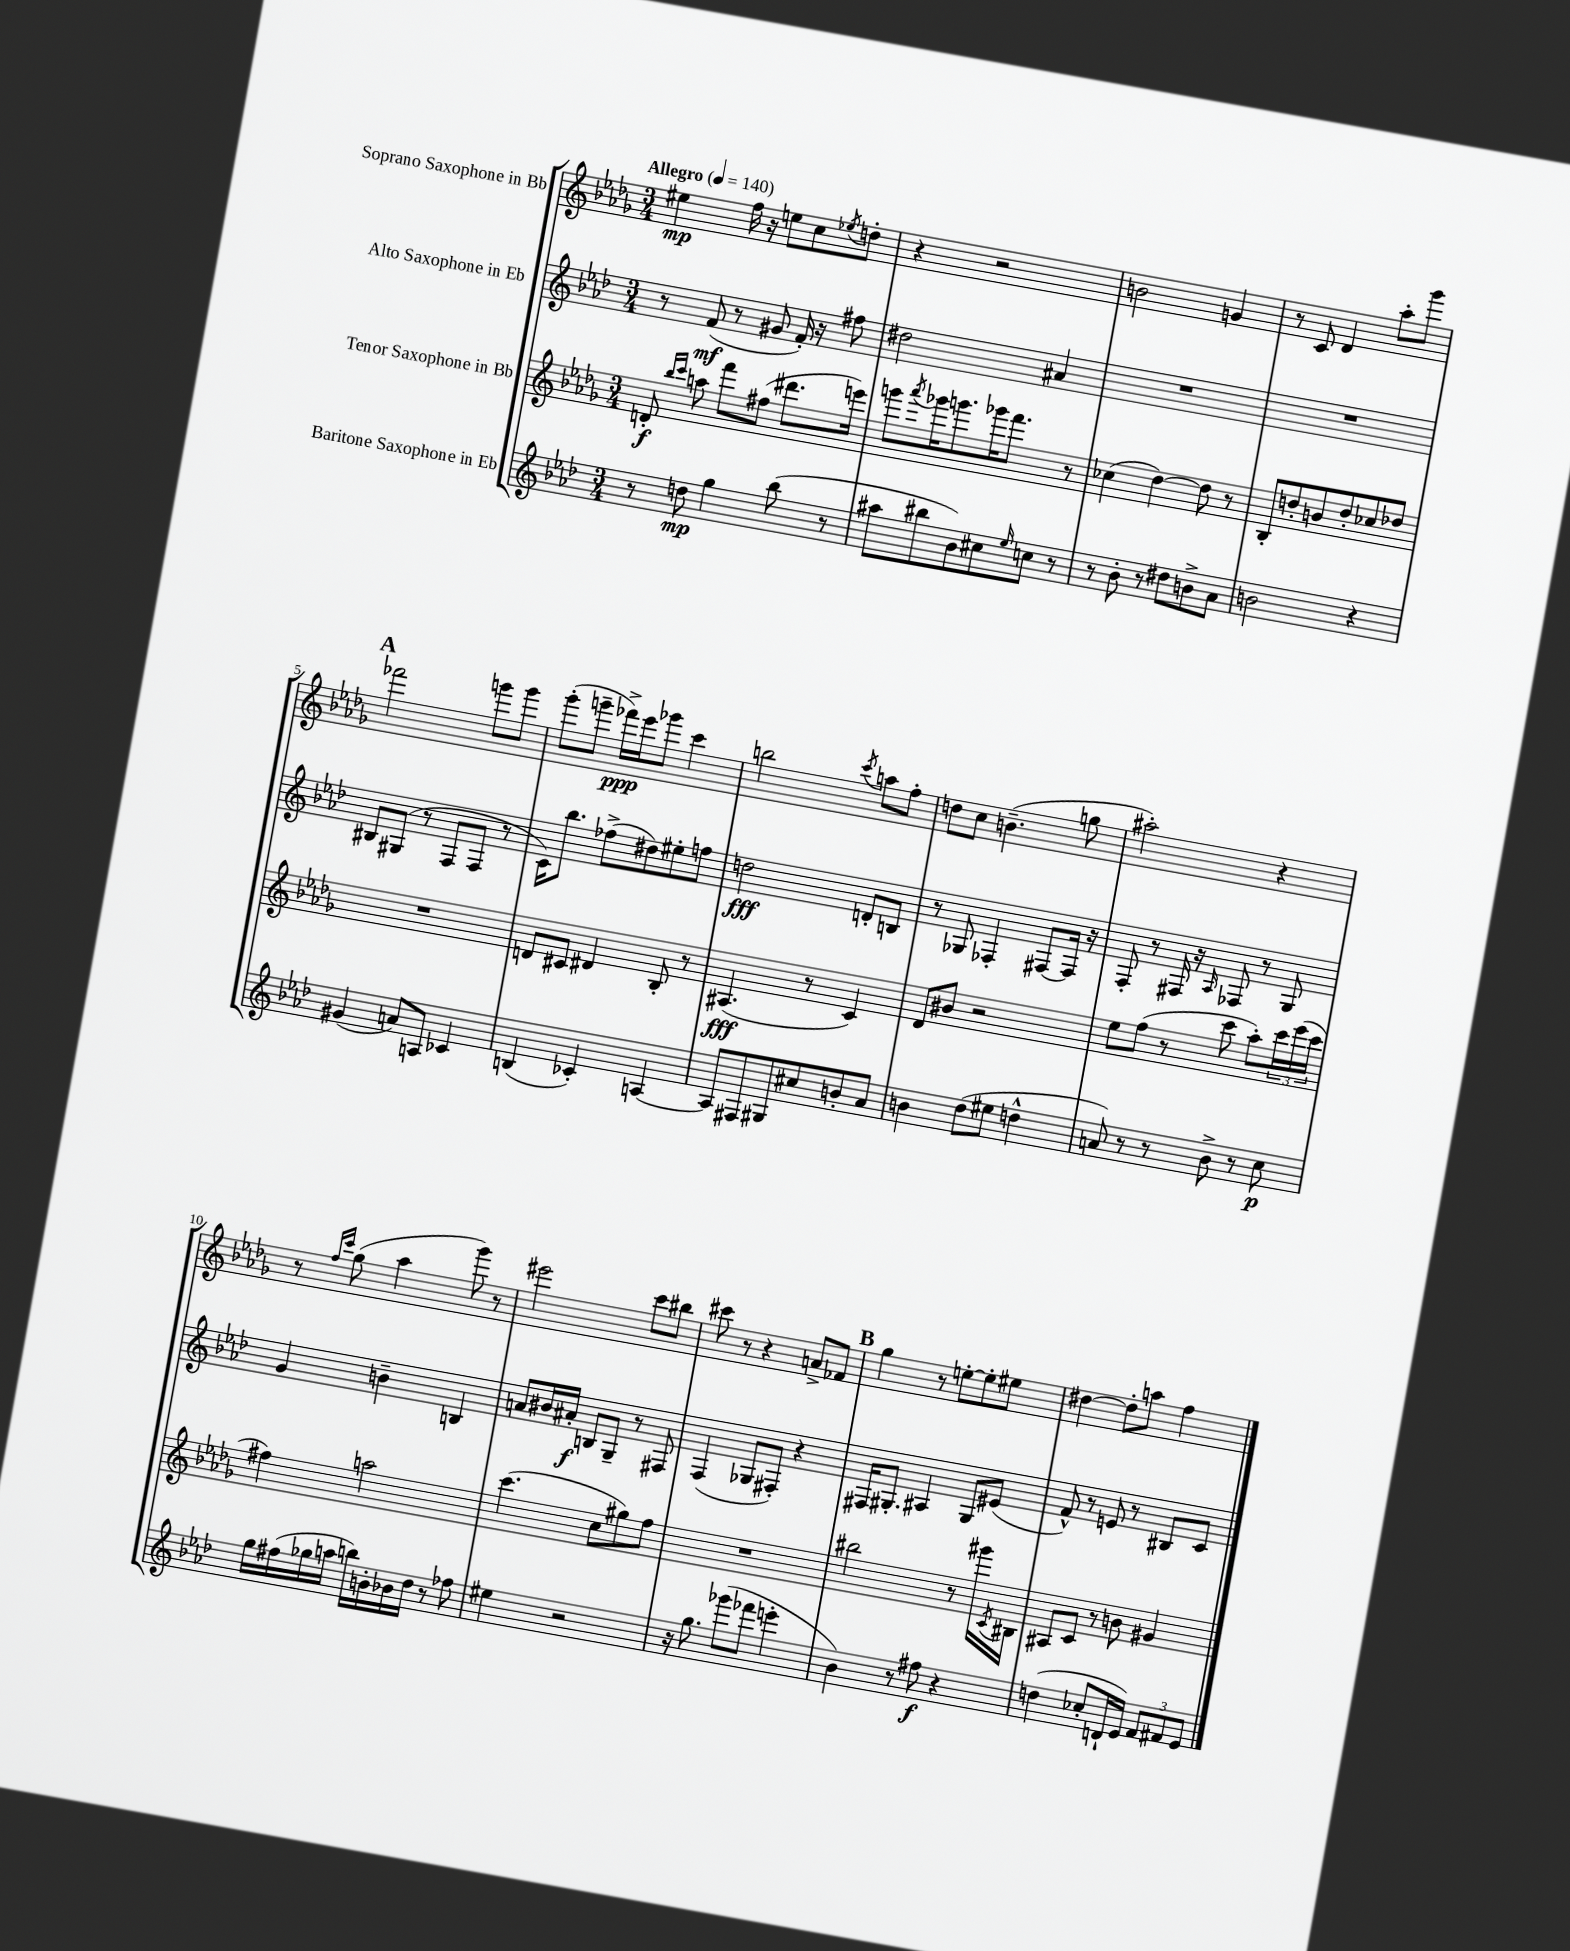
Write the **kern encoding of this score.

**kern	**dynam	**kern	**dynam	**kern	**dynam	**kern	**dynam
*part4	*part4	*part3	*part3	*part2	*part2	*part1	*part1
*staff4	*staff4	*staff3	*staff3	*staff2	*staff2	*staff1	*staff1
*I"Baritone Saxophone in Eb	*	*I"Tenor Saxophone in Bb	*	*I"Alto Saxophone in Eb	*	*I"Soprano Saxophone in Bb	*
*clefG2	*	*clefG2	*	*clefG2	*	*clefG2	*
*k[b-e-a-d-]	*	*k[b-e-a-d-g-]	*	*k[b-e-a-d-]	*	*k[b-e-a-d-g-]	*
*M3/4	*	*M3/4	*	*M3/4	*	*M3/4	*
*MM140	*	*MM140	*	*MM140	*	*MM140	*
=1	=1	=1	=1	=1	=1	=1	=1
!	!	!	!	!	!	!LO:TX:a:B:t=Allegro	!
8r	.	8dn'/	f	8r	.	4ee#X\	mp
.	.	16qqbb-/LL	.	.	.	.	.
.	.	16qqccc/JJ	.	.	.	.	.
8ddn\	mp	8aan\	.	(8f/	mf	.	.
4gg\	.	8fff\L	.	8r	.	16ff\	.
.	.	.	.	.	.	16r	.
.	.	(8ff#X\J	.	8g#X/	.	8een\L	.
(8bb-\	.	8.ddd#X\L	.	16f'/)	.	8cc\	.
.	.	.	.	16r	.	.	.
.	.	.	.	.	.	8qee-X/	.
8r	.	.	.	8ff#X\	.	8ddn'\J	.
.	.	16eeen\Jk)	.	.	.	.	.
=2	=2	=2	=2	=2	=2	=2	=2
8aa#X\L	.	8gggn\L	.	2dd#X\	.	4r	.
.	.	8qaaa-/	.	.	.	.	.
8bb#X\	.	16ggg-X\K	.	.	.	.	.
.	.	8.gggn\	.	.	.	.	.
8b-\)	.	.	.	.	.	2r	.
8cc#X\	.	16ggg-X\K	.	.	.	.	.
.	.	8.fff\J	.	.	.	.	.
16qqee-/	.	.	.	.	.	.	.
8ccn\J	.	.	.	4a#X/	.	.	.
8r	.	8r	.	.	.	.	.
=3	=3	=3	=3	=3	=3	=3	=3
8r	.	(4cc-X\	.	2.r	.	2bn\	.
8b-'\	.	.	.	.	.	.	.
8r	.	[4dd-\)	.	.	.	.	.
8dd#X\L	.	.	.	.	.	.	.
8bn^\	.	8dd-\]	.	.	.	4gn/	.
8a-\J	.	8r	.	.	.	.	.
=4	=4	=4	=4	=4	=4	=4	=4
2bn\	.	8B-'/L	.	2.r	.	8r	.
.	.	8ddn'/	.	.	.	8c/	.
.	.	8bn/	.	.	.	4d-/	.
.	.	8dd'/	.	.	.	.	.
4r	.	8cc-X/	.	.	.	8aa-'\L	.
.	.	8dd-X/J	.	.	.	8ggg-\J	.
!!LO:LB:g=z
!!LO:REH:place=s1:t=A
=5	=5	=5	=5	=5	=5	=5	=5
(4g#X/	.	2.r	.	8B#X/L	.	2fff-X\	.
.	.	.	.	(8G#X/J	.	.	.
8an/L)	.	.	.	8r	.	.	.
8An/J	.	.	.	8F/L	.	.	.
4c-X/	.	.	.	8F/J	.	8gggn\L	.
.	.	.	.	8r	.	8ggg\J	.
=6	=6	=6	=6	=6	=6	=6	=6
(4Bn/	.	8dn/L	.	16c\KL)	.	(8ggg-'\L	.
.	.	.	.	8.bb-\J	.	.	.
.	.	8c#X/J	.	.	.	8gggn~\J	.
4c-X'/)	.	4d#X/	.	(8ff-X^\L	.	16fff-X^\LL)	ppp
.	.	.	.	.	.	16eee-\J	.
.	.	.	.	8dd#X\)	.	8ggg-X\J	.
[4An/	.	8B-'/	.	8ee#X'\	.	4ccc\	.
.	.	8r	.	8ffn\J	.	.	.
=7	=7	=7	=7	=7	=7	=7	=7
8A/L]	.	(4.A#X/	fff	2ddn\	fff	2bbn\	.
8F#X/	.	.	.	.	.	.	.
8G#X/	.	.	.	.	.	.	.
8cc#X/	.	8r	.	.	.	.	.
.	.	.	.	.	.	8qccc/	.
8bn'/	.	4c/)	.	8dn'/L	.	8aan\L	.
8a-/J	.	.	.	8Bn/J	.	8ff'\J	.
=8	=8	=8	=8	=8	=8	=8	=8
4bn\	.	8d-/L	.	8r	.	8ddn\L	.
.	.	8b#X/J	.	8G-X/	.	8cc\J	.
(8dd-\L	.	2r	.	4F-X'/	.	(4.bn~\	.
8ee#X\J	.	.	.	.	.	.	.
4ddn^^\	.	.	.	[8F#X/L	.	.	.
.	.	.	.	16F#/Jk]	.	8ggn\	.
.	.	.	.	16r	.	.	.
=9	=9	=9	=9	=9	=9	=9	=9
8an/)	.	8ee-\L	.	8F'/	.	2aa#X'\)	.
8r	.	(8ff\J	.	8r	.	.	.
8r	.	8r	.	16F#X/	.	.	.
.	.	.	.	16r	.	.	.
.	.	.	.	16qqA-/	.	.	.
8b-^\	.	8ccc\	.	8F-X/	.	.	.
8r	.	8aa-'\L)	.	8r	.	4r	.
8cc\	p	24ccc\L	.	8G/	.	.	.
.	.	(24eee-\	.	.	.	.	.
.	.	24ccc\JJ	.	.	.	.	.
!!LO:LB:g=z
=10	=10	=10	=10	=10	=10	=10	=10
16gg\LL	.	4ff#X\)	.	4g/	.	8r	.
(16ff#X\	.	.	.	.	.	.	.
.	.	.	.	.	.	16qqff/LL	.
.	.	.	.	.	.	16qqccc/JJ	.
16gg-X\	.	.	.	.	.	(8gg-\	.
16aan\JJ	.	.	.	.	.	.	.
16bbn\LL)	.	2aan\	.	4bn~\	.	4aa-\	.
16bn'\	.	.	.	.	.	.	.
16b-X\	.	.	.	.	.	.	.
16dd-\JJ	.	.	.	.	.	.	.
8r	.	.	.	4Bn/	.	8ggg-\)	.
8ff-X\	.	.	.	.	.	8r	.
=11	=11	=11	=11	=11	=11	=11	=11
4ee#X\	.	(4.ccc\	.	8an/L	.	2eee#X\	.
.	.	.	.	16b#X/L	.	.	.
.	.	.	.	16a#X'/JJ	f	.	.
2r	.	.	.	8Bn/L	.	.	.
.	.	8cc\L	.	8G~/J	.	.	.
.	.	8gg#X\)	.	8r	.	8ccc\L	.
.	.	8ff\J	.	8F#X/	.	8bb#X\J	.
=12	=12	=12	=12	=12	=12	=12	=12
16r	.	2.r	.	(4F/	.	8ccc#X\	.
8.gg\	.	.	.	.	.	.	.
.	.	.	.	.	.	8r	.
(8ggg-X\L	.	.	.	8G-X/L	.	4r	.
8fff-X\J	.	.	.	8F#X'/J)	.	.	.
4eeen'\	.	.	.	4r	.	8an^/L	.
.	.	.	.	.	.	8f-X/J	.
!!LO:REH:place=s1:t=B
=13	=13	=13	=13	=13	=13	=13	=13
4b-\)	.	2bb#X\	.	16F#X/KL	.	4gg-\	.
.	.	.	.	8.G#X'/J	.	.	.
8r	.	.	.	4A#X/	.	8r	.
8ff#X\	f	.	.	.	.	[8een'\L	.
4r	.	8r	.	8G#/L	.	8ee'\]	.
.	.	16ggg#X\LL	.	(8e#X/J	.	8ee#X\J	.
.	.	8qc/	.	.	.	.	.
.	.	16B#X\JJ	.	.	.	.	.
=14	=14	=14	=14	=14	=14	=14	=14
(4ddn\	.	8A#X/L	.	8f^^/)	.	[4dd#X\	.
.	.	8c/J	.	8r	.	.	.
8cc-X'/L	.	8r	.	8en/	.	8dd#'\L]	.
16dn`/L	.	8bn\	.	8r	.	8aan\J	.
16e-/JJ)	.	.	.	.	.	.	.
12f/L	.	4g#X/	.	8B#X/L	.	4ff\	.
12f#X/	.	.	.	.	.	.	.
.	.	.	.	8c/J	.	.	.
12e-/J	.	.	.	.	.	.	.
==	==	==	==	==	==	==	==
*-	*-	*-	*-	*-	*-	*-	*-
